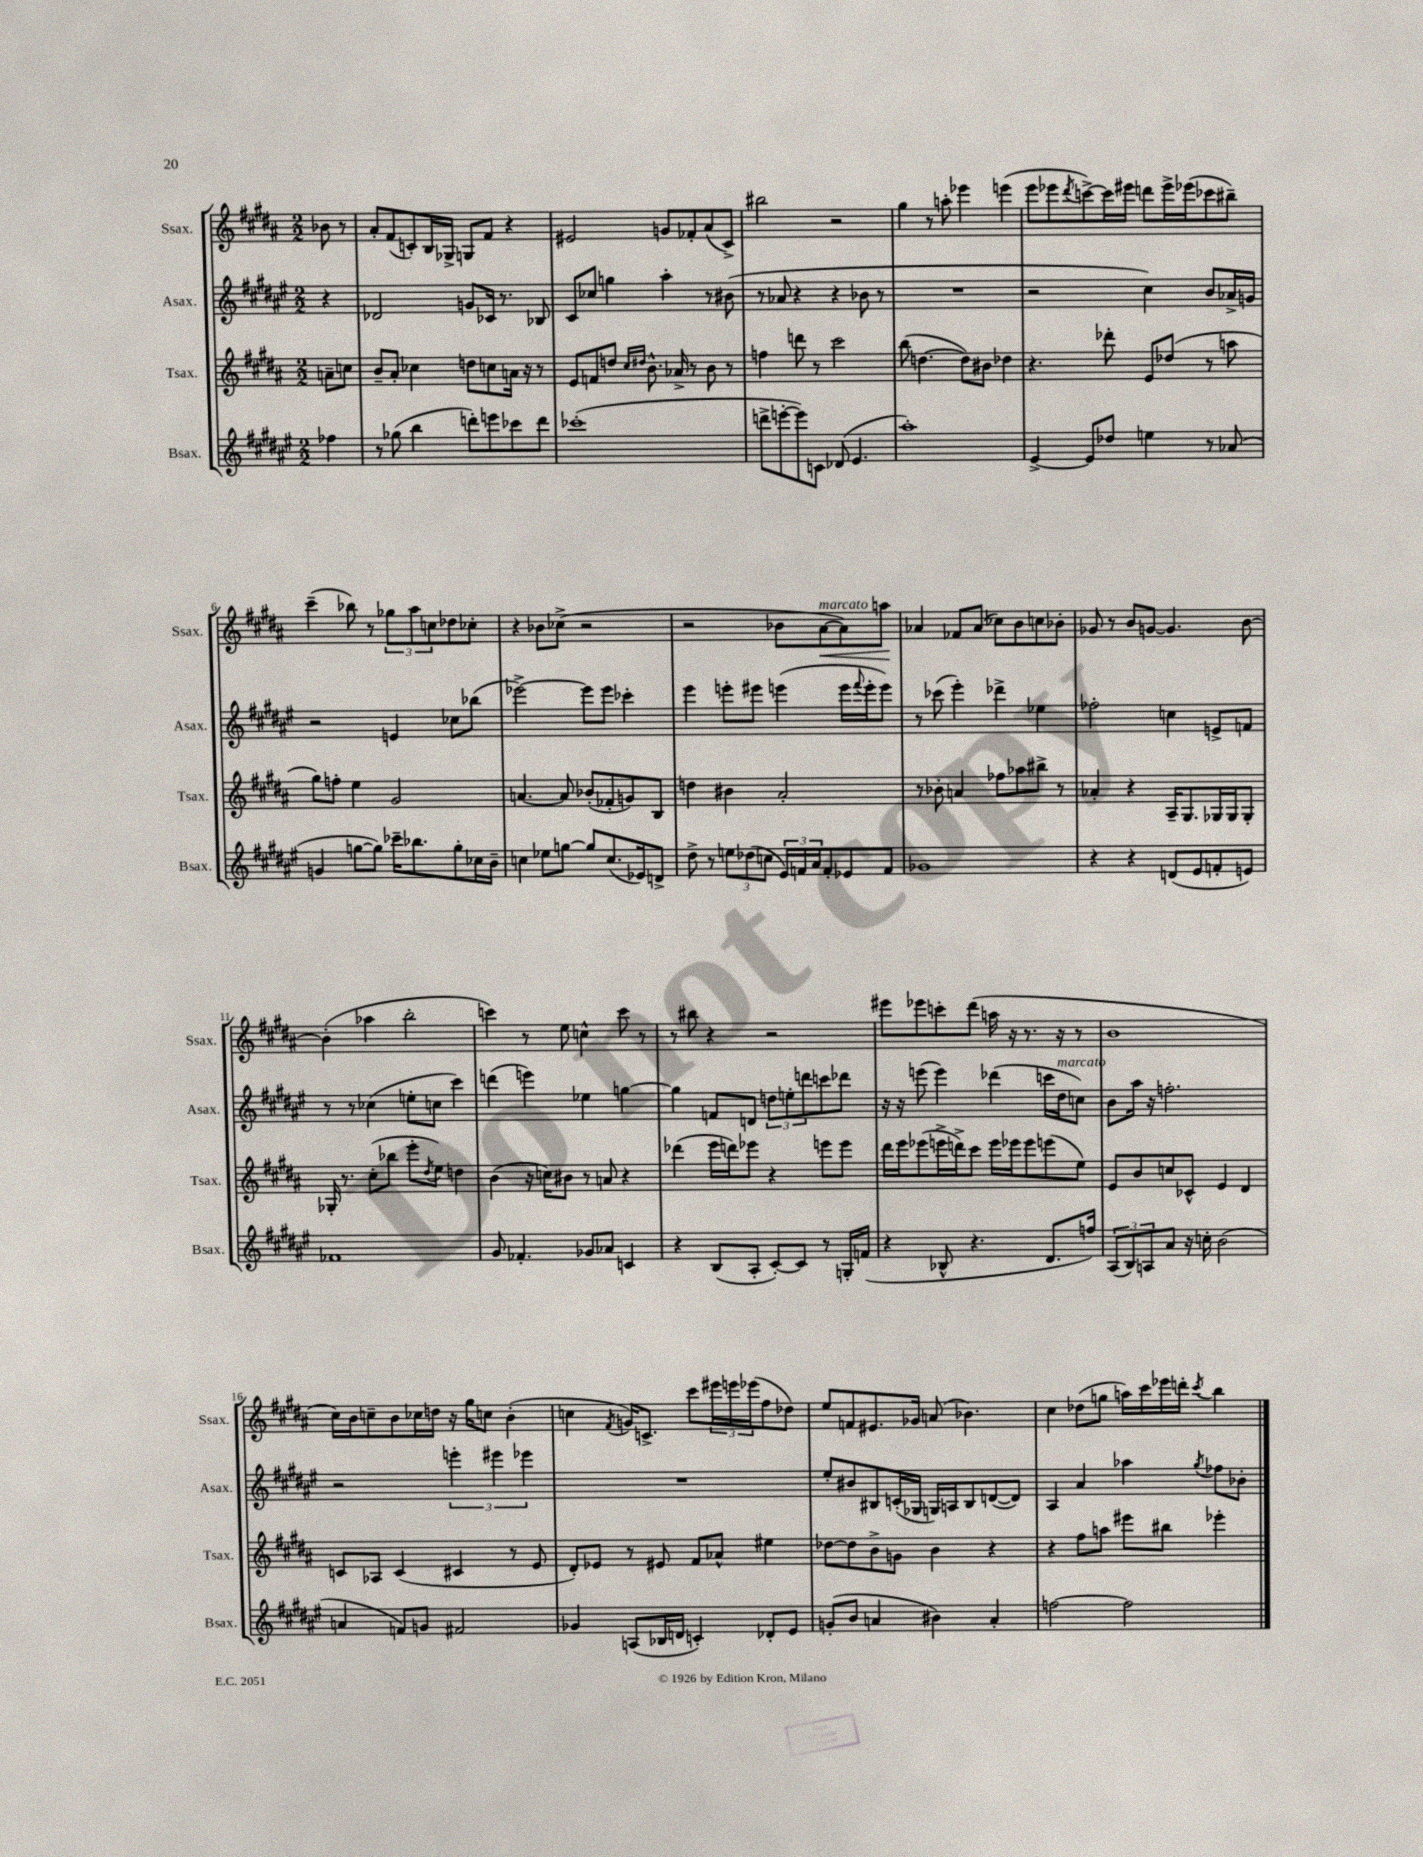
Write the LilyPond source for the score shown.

<<
\new StaffGroup <<
\new Staff = "s0" \with { instrumentName = "Ssax." shortInstrumentName = "Ssax." } {
    \clef treble \key b \major \numericTimeSignature \time 2/2 \partial 4
    bes'8 r8 |
    ais'8-. fis'8( c'8-.) b16 ges16-> g8 fis'8 r4 |
    eis'2 g'8 fes'8-. ais'8( cis'8->) |
    bis''2 r2 |
    gis''4 r8 a''8-. ees'''4 e'''4( |
    e'''8 ees'''8 \acciaccatura { dis'''8 } c'''8~->) c'''16 eis'''16 d'''8 eis'''16-> ees'''16( ces'''8 bis''8--) |
    cis'''4--( bes''8) r8 \tuplet 3/2 { ges''8 ais''8 c''8 } des''8 ces''8-. |
    r4 bes'8 ces''8->( r2 |
    r2 bes'8 ais'8~\<^\markup { \italic "marcato" } ais'8) a''8\! |
    aes'4 fes'8 aes'8( ces''8) b'8 c''8 bes'8-. |
    ges'8 r8 b'8 g'8~ g'4. b'8~ |
    b'4-.( aes''4 b''2-. |
    c'''4) r8 e''8 c''4-^ c'''8 r8 |
    r8 bis''8 r4 r2 |
    eis'''8 ees'''8 c'''8-. dis'''8( a''16 r16 r8. r16 r8 |
    b'1 |
    cis''16) b'16 c''8-- b'8 ces''16 d''16 r16 gis''16 c''8 b'4-.( |
    c''4 \acciaccatura { fis'8 } g'16) c'8.-> cis'''8 \tuplet 3/2 { eis'''16 e'''16 ees'''16( } fis''8 des''8) |
    e''8 f'8 eis'8. ges'16 a'8( bes'4.) |
    cis''4 des''8( g''8 a''16) cis'''16 ees'''16 d'''16-. \acciaccatura { cis'''8 } b''4 \bar "|." |
}
\new Staff = "s1" \with { instrumentName = "Asax." shortInstrumentName = "Asax." } {
    \clef treble \key fis \major \numericTimeSignature \time 2/2 \partial 4
    r4 |
    des'2 g'8 ces'16 r8. bes8 |
    cis'8 ces''8 g''4 ais''4-. r8 bis'8( |
    r8 aes'8 r4 r4 bes'8 r8 |
    R1 |
    r2 cis''4) b'8 aes'16-> g'16 |
    r2 e'4 ces''8 bes''8( |
    ees'''2~->) ees'''8 ees'''8 ces'''4-. |
    eis'''4 e'''8-. eis'''8 e'''4( e'''16 \appoggiatura { fis'''8 } e'''16-. e'''8) |
    r8 ces'''8( eis'''4-.) des'''4-> ees''4 |
    fes''2-. c''4 e'8-> f'8 |
    r8 r8 ces''4( e''8-. c''8 cis'''4) |
    d'''4( e'''4) ees''4 g''4~ |
    g''4 f'8 d'8 \tuplet 3/2 { d''8 e''8-. d'''8 } c'''8 des'''8 |
    r16 r16 e'''8( e'''4) des'''4( c'''16 dis''16^\markup { \italic "marcato" } c''8) |
    b'8 ais''16 r16 f''2.-. |
    r2 \tuplet 3/2 { e'''4-. eis'''4 ees'''4 } |
    R1 |
    eis''8-. bis'8 bis8 c'16-.( ges16 g16) a16 bis8 d'8~( d'8) |
    ais4 ais'4 aes''4 \acciaccatura { gis''8 } fes''8 bes'8-. \bar "|." |
}
\new Staff = "s2" \with { instrumentName = "Tsax." shortInstrumentName = "Tsax." } {
    \clef treble \key b \major \numericTimeSignature \time 2/2 \partial 4
    a'8-- c''8 |
    b'8-- ais'8-. ces''4 d''8 c''8 a'16 r16 r8 |
    e'8 f'8 d''8 \grace { cis''16 dis''16 } b'8.-^ aes'16-> r8 b'8 r8 |
    f''4 d'''8 r8 cis'''2 |
    b''8( d''4.~ d''8) bis'8 des''4 |
    r4. des'''8-. e'8 des''8( r8 a''8 |
    gis''8) f''8-. e''4 gis'2 |
    a'4.~ a'8 bes'8-.( fes'8-. g'8) b8 |
    d''4 bis'4 ais'2-. |
    r8 bes'8-. a'4 fes''8 aes''8 bis''8-> r8 |
    aes'4-. r4 ais16-- gis8. ges16 ges16 ges8-. |
    ges16-. r8. cis''8-.( bes''8 e'''8-. \acciaccatura { dis''8 } e''8) d''4 |
    b'4( r16 c''16) bis'8 r8 a'8 r4 |
    des'''4( e'''16 d'''16) ees'''8 r4 e'''8 e'''8 |
    dis'''16 e'''16 ees'''8( e'''16-> d'''16->) cis'''8 e'''16 ees'''16 ees'''8 e'''8( e''8) |
    e'8 b'8 c''8 ces'8-^ e'4 dis'4 |
    c'8 aes8 c'4( cis'4 r8 e'8 |
    dis'8-.) ees'8 r8 eis'8 fis'8 aes'8-^ eis''4 |
    des''8~ des''8 b'8-> g'8 b'4 r4 |
    r4 fis''8 a''8 eis'''8 bis''8 ees'''4-. \bar "|." |
}
\new Staff = "s3" \with { instrumentName = "Bsax." shortInstrumentName = "Bsax." } {
    \clef treble \key fis \major \numericTimeSignature \time 2/2 \partial 4
    fes''4 |
    r8 ges''8( b''4 d'''8-.) e'''8 ces'''8 d'''8 |
    ces'''1-.( |
    d'''8-> e'''8~-. e'''8) c'8 des'8( eis'4. |
    ais''1-.) |
    eis'4~-> eis'8 des''8 e''4 r8 aes'8( |
    g'4 g''8~ g''8) ces'''16-- bes''8. g''8-. ces''16 b'16-- |
    c''4 ees''8 g''8~ g''8 c''8.( ees'16) d'8-> |
    dis''8-> r8 \tuplet 3/2 { e''8 des''8( c''8 } \tuplet 3/2 { eis'16) f'16 ais'16 } f'8-. ees'8 f'8 |
    ges'1 |
    r4 r4 d'8( eis'8 f'8-. e'8) |
    fes'1 |
    gis'8 fes'4.-. ges'8 aes'8 c'4 |
    r4 b8( ais8-. cis'8~-.) cis'8 r8 g16-. f'16( |
    r4 bes8-^ r4. dis'8. f''16) |
    \tuplet 3/2 { ais8( b8) a8 } ais'8 r16 c''16-. b'2( |
    a'4 f'8) g'8 fis'2 |
    ges'4 a8( bes16 d'16 c'4-.) des'8-. eis'8 |
    g'8-.( b'8 a'4 bis'4) a'4-. |
    f''2~ f''2 \bar "|." |
}
>>
>>
